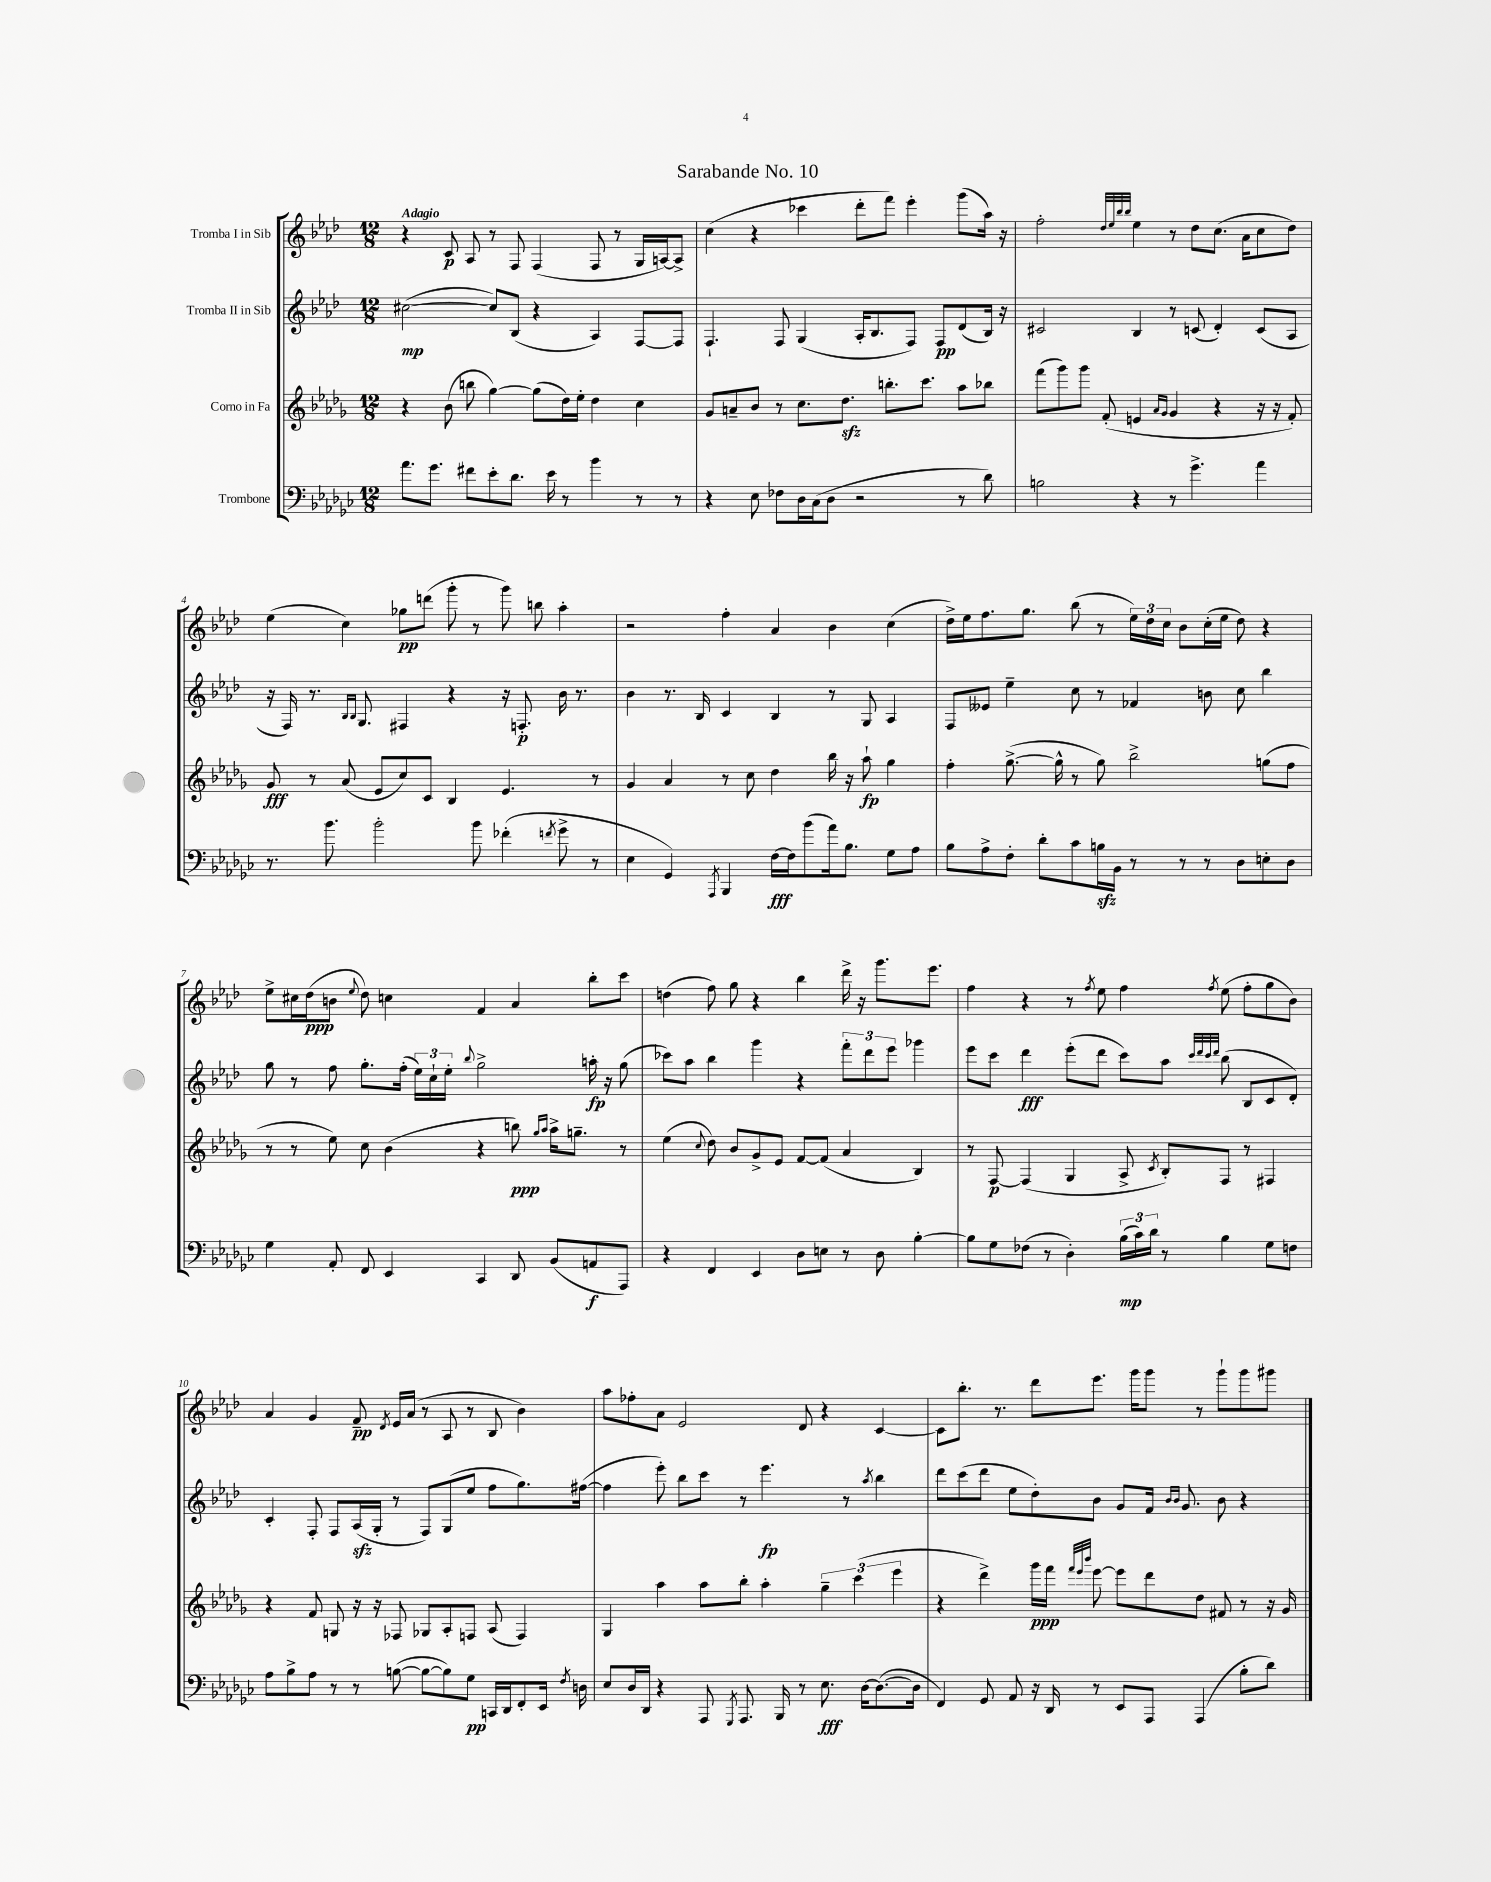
\header { title = "Sarabande No. 10" }
<<
\new StaffGroup <<
\new Staff = "s0" \with { instrumentName = "Tromba I in Sib" } {
    \clef treble \key aes \major \numericTimeSignature \time 12/8 \tempo "Adagio"
    \autoBeamOff r4 c'8\p aes8 r8 f8 f4( f8 r8 g16[ a16~) a8]-> |
    c''4( r4 ces'''4 des'''8[-. f'''8]) ees'''4-. g'''8[( aes''16]) r16 |
    f''2-. \grace { des''32[ ees''32 bes''32 bes''32] } ees''4 r8 des''8[ c''8.]( aes'16[ c''8 des''8]) |
    ees''4( c''4) ges''8[\pp d'''8]( g'''8-. r8 g'''8) b''8 aes''4-. |
    r2 f''4-. aes'4 bes'4 c''4( |
    des''16[->) ees''16 f''8. g''8.] bes''8( r8 \tuplet 3/2 { ees''16[) des''16 c''16] } bes'8[ c''16-.( ees''16] des''8) r4 |
    ees''8[-> cis''16 des''16\ppp( b'8] \appoggiatura { ees''8 } des''8) c''4 f'4 aes'4 bes''8[-. c'''8] |
    d''4( f''8) g''8 r4 bes''4 des'''16-> r16 g'''8.[ ees'''8.] |
    f''4 r4 r8 \acciaccatura { f''8 } ees''8 f''4 \acciaccatura { f''8 } ees''8( f''8[-. g''8 bes'8]) |
    aes'4 g'4 f'8--\pp \acciaccatura { des'8 } ees'16[ aes'16]( r8 aes8 r8 bes8 bes'4) |
    aes''8[ fes''8-. aes'8] ees'2 des'8 r4 c'4~ |
    c'8[ bes''8.]-. r8. des'''8[ ees'''8.] g'''16[ g'''8] r8 g'''8[-! g'''8 gis'''8] \bar "|." |
}
\new Staff = "s1" \with { instrumentName = "Tromba II in Sib" } {
    \clef treble \key aes \major \numericTimeSignature \time 12/8
    \autoBeamOff cis''2~\mp( cis''8[) bes8]( r4 aes4) f8[~ f8] |
    f4.-! f8 g4( aes16[-. bes8. f8]) f8[\pp des'8( bes16]) r16 |
    cis'2 bes4 r8 c'8( des'4-.) c'8[( aes8] |
    r16 f16) r8. \grace { bes16[ bes16] } g8. fis4 r4 r16 f8.-.\p bes'16 r8. |
    bes'4 r8. bes16 c'4 bes4 r8 g8 aes4 |
    f8[ eeses'8] ees''4-- c''8 r8 fes'4 b'8 c''8 bes''4 |
    g''8 r8 f''8 g''8.[-. f''16]-.( \tuplet 3/2 { ees''16[) c''16-! ees''16]-. } \appoggiatura { bes''8 } g''2-> a''16-.\fp r16 g''8( |
    ces'''8[) aes''8] bes''4 g'''4 r4 \tuplet 3/2 { f'''8[-. des'''8 ees'''8] } ges'''4 |
    ees'''8[ c'''8] des'''4\fff ees'''8[-.( des'''8] c'''8[) aes''8] \grace { c'''32[ des'''32 c'''32 des'''32] } bes''8( bes8[ c'8 des'8]-.) |
    c'4-. f8-. f8[ aes16\sfz( g16]-. r8 f8[) g8( ees''8] f''8[ g''8.) fis''16]~( |
    fis''4 ees'''8-.) bes''8[ c'''8] r8 ees'''4.\fp r8 \acciaccatura { aes''8 } bes''4 |
    des'''8[ c'''8( des'''8] ees''8[ des''8-.) bes'8] g'8[ f'16] \grace { bes'16[ bes'16] } g'8. bes'8 r4 \bar "|." |
}
\new Staff = "s2" \with { instrumentName = "Corno in Fa" } {
    \clef treble \key des \major \numericTimeSignature \time 12/8
    \autoBeamOff r4 bes'8( b''8 ges''4~) ges''8[( des''16) ees''16]-. des''4 c''4 |
    ges'8[ a'8-- bes'8] r8 c''8.[ des''8.]\sfz b''8.[-. c'''8.] aes''8[ bes''8] |
    f'''8[( ges'''8) ges'''8] f'8-.( e'4 \grace { aes'16[ ges'16] } ges'4 r4 r16 r16 f'8-.) |
    ges'8\fff r8 aes'8( ees'8[ c''8) c'8] bes4 ees'4. r8 |
    ges'4 aes'4 r8 c''8 des''4 bes''16 r16 aes''8-!\fp ges''4 |
    f''4-. ges''8.~->( ges''16-^ r8 ges''8) bes''2-> g''8[( f''8] |
    r8 r8 ees''8) c''8 bes'4( r4 b''8\ppp) \grace { ges''16[ aes''16] } aes''16[-> g''8.]-- r8 |
    ees''4( \appoggiatura { c''8 } des''8) bes'8[ ges'8-> ees'8] f'8[~ f'8]( aes'4 bes4) |
    r8 f8~\p f4( ges4 aes8-> \acciaccatura { c'8 } bes8[-.) f8] r8 fis4 |
    r4 f'8 g8 r16 r16 fes8 ges8[ aes8-. f8] aes8( f4) |
    ges4 aes''4 aes''8[ bes''8]-. aes''4-. \tuplet 3/2 { ges''4-- c'''4( ees'''4 } |
    r4 des'''4->) ges'''16[\ppp f'''16] \grace { f'''32[ ees'''32 bes'''32] } ees'''8~ ees'''8[ des'''8 des''8] fis'8 r8 r16 ges'16 \bar "|." |
}
\new Staff = "s3" \with { instrumentName = "Trombone" } {
    \clef bass \key ges \major \numericTimeSignature \time 12/8
    \autoBeamOff aes'8.[ ges'8.] fis'8[ ees'8-. des'8.] ees'16 r8 bes'4 r8 r8 |
    r4 ees8 fes8[ des16 ces16( des8] r2 r8 des'8) |
    b2 r4 r8 ges'4.-> aes'4 |
    r8. bes'8. bes'2-. bes'8 fes'4-.( \acciaccatura { f'8 } ges'8-> r8 |
    ees4 ges,4) \acciaccatura { aes,,8 } bes,,4 f16[~\fff f16 bes'8( aes'16) bes8.] ges8[ aes8] |
    bes8[ aes8-> f8]-. des'8[-. ces'8 b16\sfz bes,16] r8 r8 r8 des8[ e8-. des8] |
    ges4 aes,8-. f,8 ees,4 ces,4 des,8 bes,8[( a,8\f aes,,8]) |
    r4 f,4 ees,4 des8[ e8] r8 des8 bes4~-. |
    bes8[ ges8 fes8]( r8 des4-.) \tuplet 3/2 { bes16[\mp( ces'16) des'16] } r8 bes4 ges8[ f8] |
    aes8[ bes8-> aes8] r8 r8 b8~( b8[~ b8) ges8]\pp c,16[ des,16 f,8-. ees,16] \acciaccatura { f8 } d16 |
    ees8[ des16 des,16] r4 aes,,8 \acciaccatura { ges,,8 } aes,,8. bes,,16 r8 ees8.\fff des16[~ des8.~( des16] |
    f,4) ges,8 aes,8 r16 des,16 r8 ees,8[ aes,,8] aes,,4( bes8[-. des'8]) \bar "|." |
}
>>
>>
